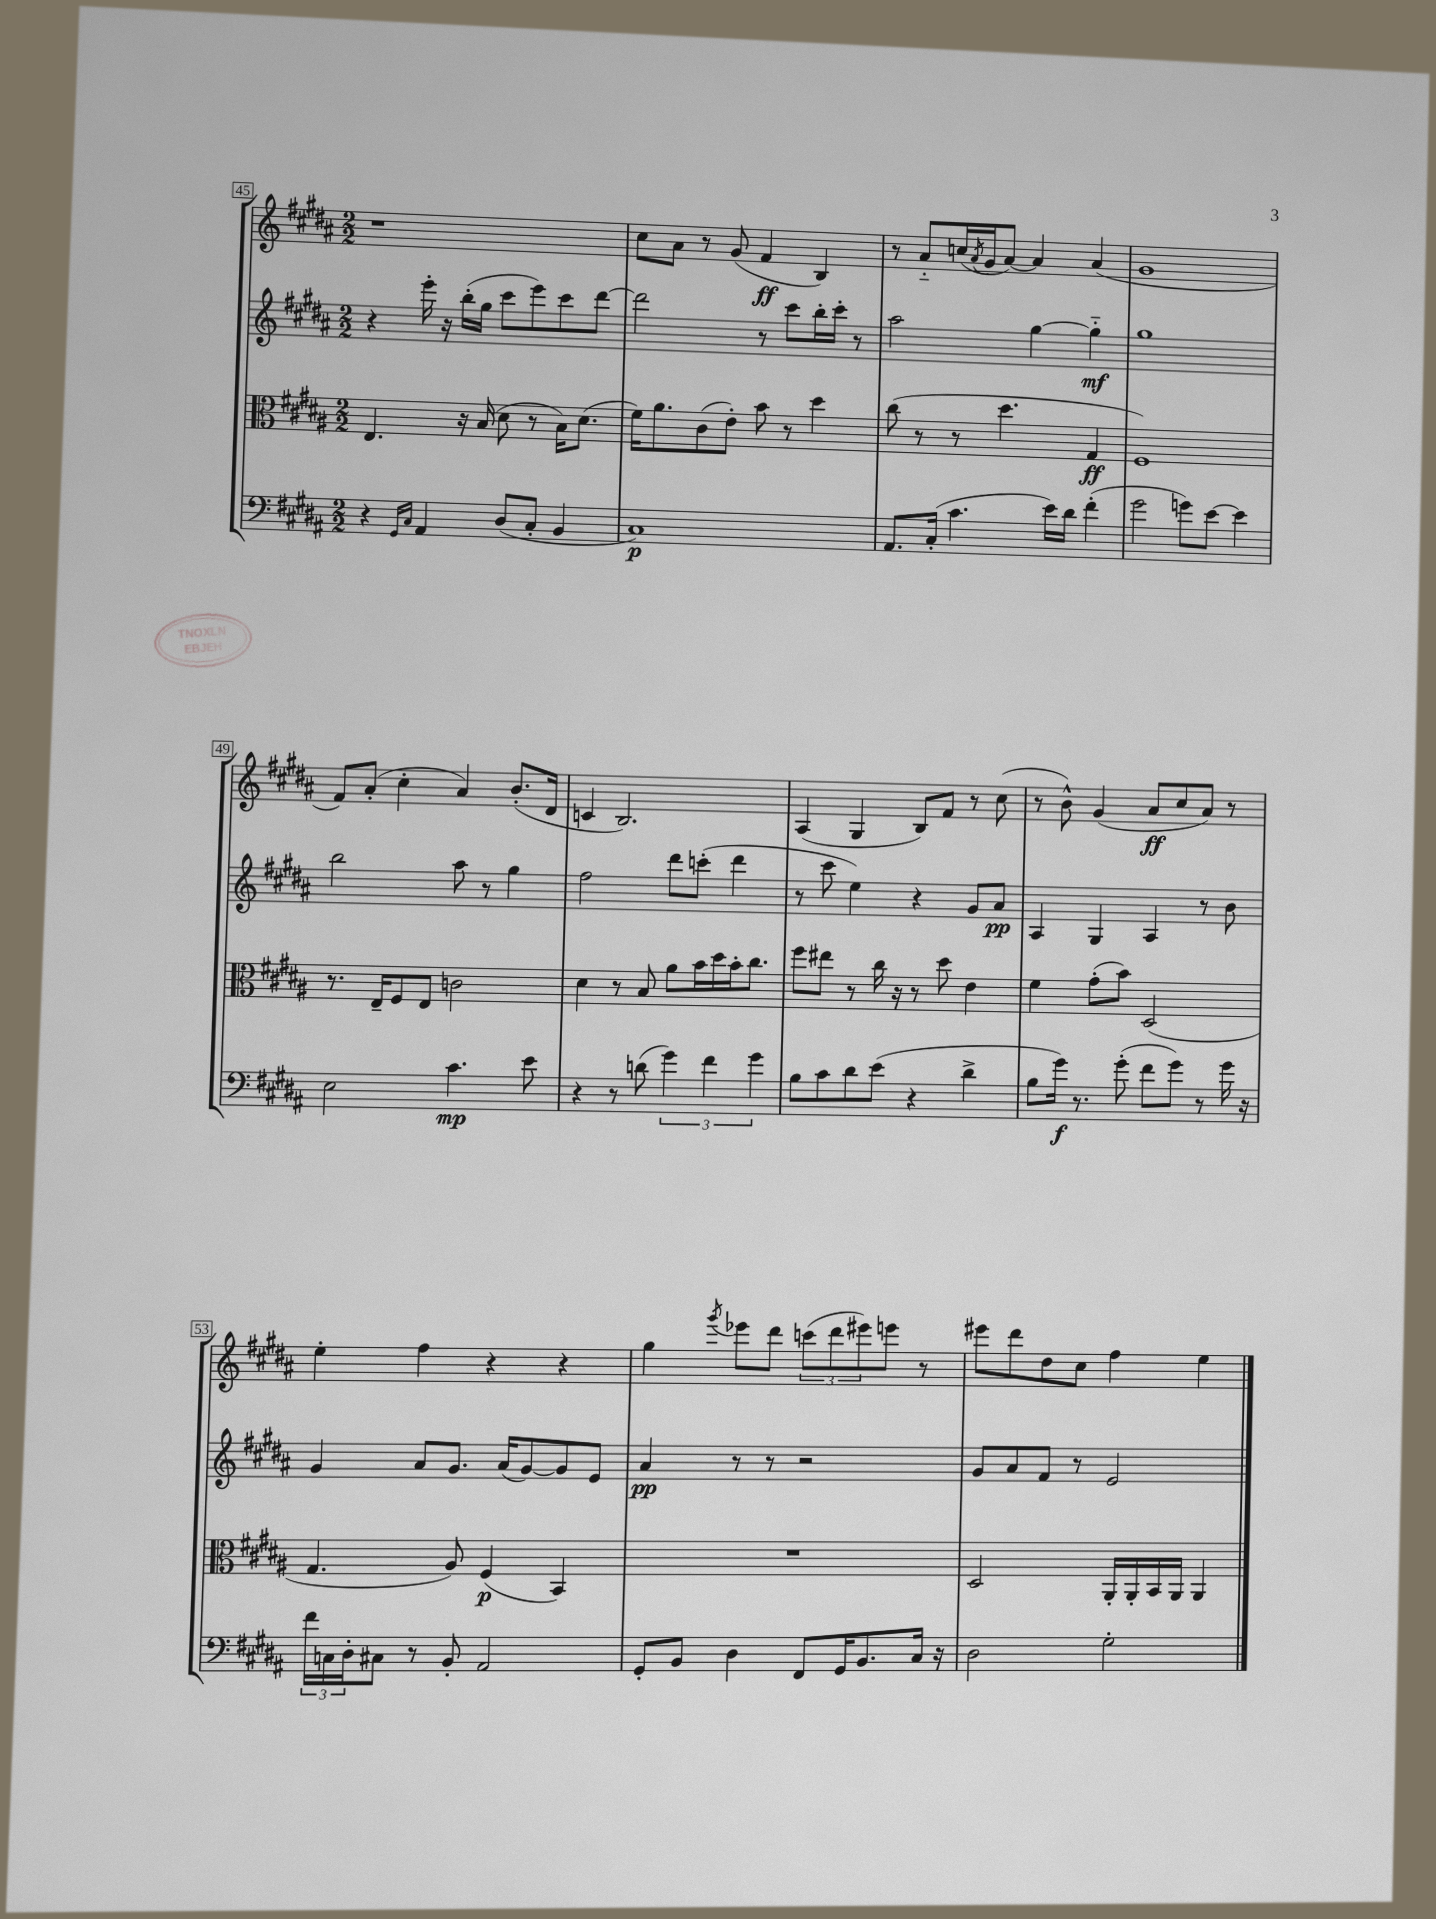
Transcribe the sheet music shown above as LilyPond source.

<<
\new StaffGroup <<
\new Staff = "s0" {
    \clef treble \key b \major \numericTimeSignature \time 2/2
    r1 |
    cis''8 ais'8 r8 gis'8( fis'4\ff b4) |
    r8 ais'8-_ c''16( \acciaccatura { ais'8 } gis'16 ais'8~) ais'4 ais'4( |
    gis'1 |
    fis'8) ais'8-.( cis''4-. ais'4) b'8.-.( dis'16 |
    c'4 b2.) |
    ais4( gis4 b8) fis'8 r8 cis''8( |
    r8 b'8-^) gis'4( ais'8\ff cis''8 ais'8) r8 |
    e''4-. fis''4 r4 r4 |
    gis''4 \acciaccatura { gis'''8 } ees'''8 dis'''8 \tuplet 3/2 { c'''8( dis'''8 eis'''8) } e'''8 r8 |
    eis'''8 dis'''8 dis''8 cis''8 fis''4 e''4 \bar "|." |
}
\new Staff = "s1" {
    \clef treble \key b \major \numericTimeSignature \time 2/2
    r4 e'''16-. r16 b''16-.( gis''16 cis'''8 e'''8) cis'''8 dis'''8~ |
    dis'''2 r8 cis'''8 b''16-. cis'''16-. r8 |
    ais''2 gis''4~ gis''4-_\mf |
    gis''1 |
    b''2 ais''8 r8 gis''4 |
    fis''2 dis'''8 c'''8-.( dis'''4 |
    r8 cis'''8 e''4) r4 gis'8 ais'8\pp |
    ais4 gis4 ais4 r8 b'8 |
    gis'4 ais'8 gis'8. ais'16( gis'8~) gis'8 e'8 |
    ais'4\pp r8 r8 r2 |
    gis'8 ais'8 fis'8 r8 e'2 \bar "|." |
}
\new Staff = "s2" {
    \clef alto \key b \major \numericTimeSignature \time 2/2
    e4. r16 b16( dis'8 r8 b16) dis'8.( |
    fis'16) ais'8. cis'8( e'8-.) b'8 r8 dis''4 |
    cis''8( r8 r8 dis''4. gis4\ff |
    fis1) |
    r8. e16-- fis8 e8 c'2 |
    dis'4 r8 b8 ais'8 b'16 dis''16 b'16-. cis''8. |
    fis''8 eis''8 r8 cis''16 r16 r8 dis''8 e'4 |
    fis'4 gis'8-.( b'8) dis2( |
    gis4. ais8) fis4\p( b,4) |
    R1 |
    dis2 ais,16-. ais,16-. b,16 ais,16 ais,4 \bar "|." |
}
\new Staff = "s3" {
    \clef bass \key b \major \numericTimeSignature \time 2/2
    r4 \grace { gis,16 cis16 } ais,4 dis8( cis8-. b,4 |
    cis1\p) |
    ais,8. cis16-.( cis'4. e'16) dis'16 fis'4-.( |
    gis'2 g'8) e'8~ e'4 |
    e2 cis'4.\mp e'8 |
    r4 r8 d'8( \tuplet 3/2 { gis'4) fis'4 gis'4 } |
    b8 cis'8 dis'8 e'8( r4 dis'4-> |
    b8 gis'16\f) r8. gis'8-.( fis'8 gis'8) r8 gis'16 r16 |
    \tuplet 3/2 { fis'16 c16 dis16-. } cis8 r8 b,8-. ais,2 |
    gis,8-. b,8 dis4 fis,8 gis,16 b,8. cis16 r16 |
    dis2 gis2-. \bar "|." |
}
>>
>>
\layout { \context { \Score currentBarNumber = #45 \override BarNumber.stencil = #(make-stencil-boxer 0.1 0.3 ly:text-interface::print) } }
